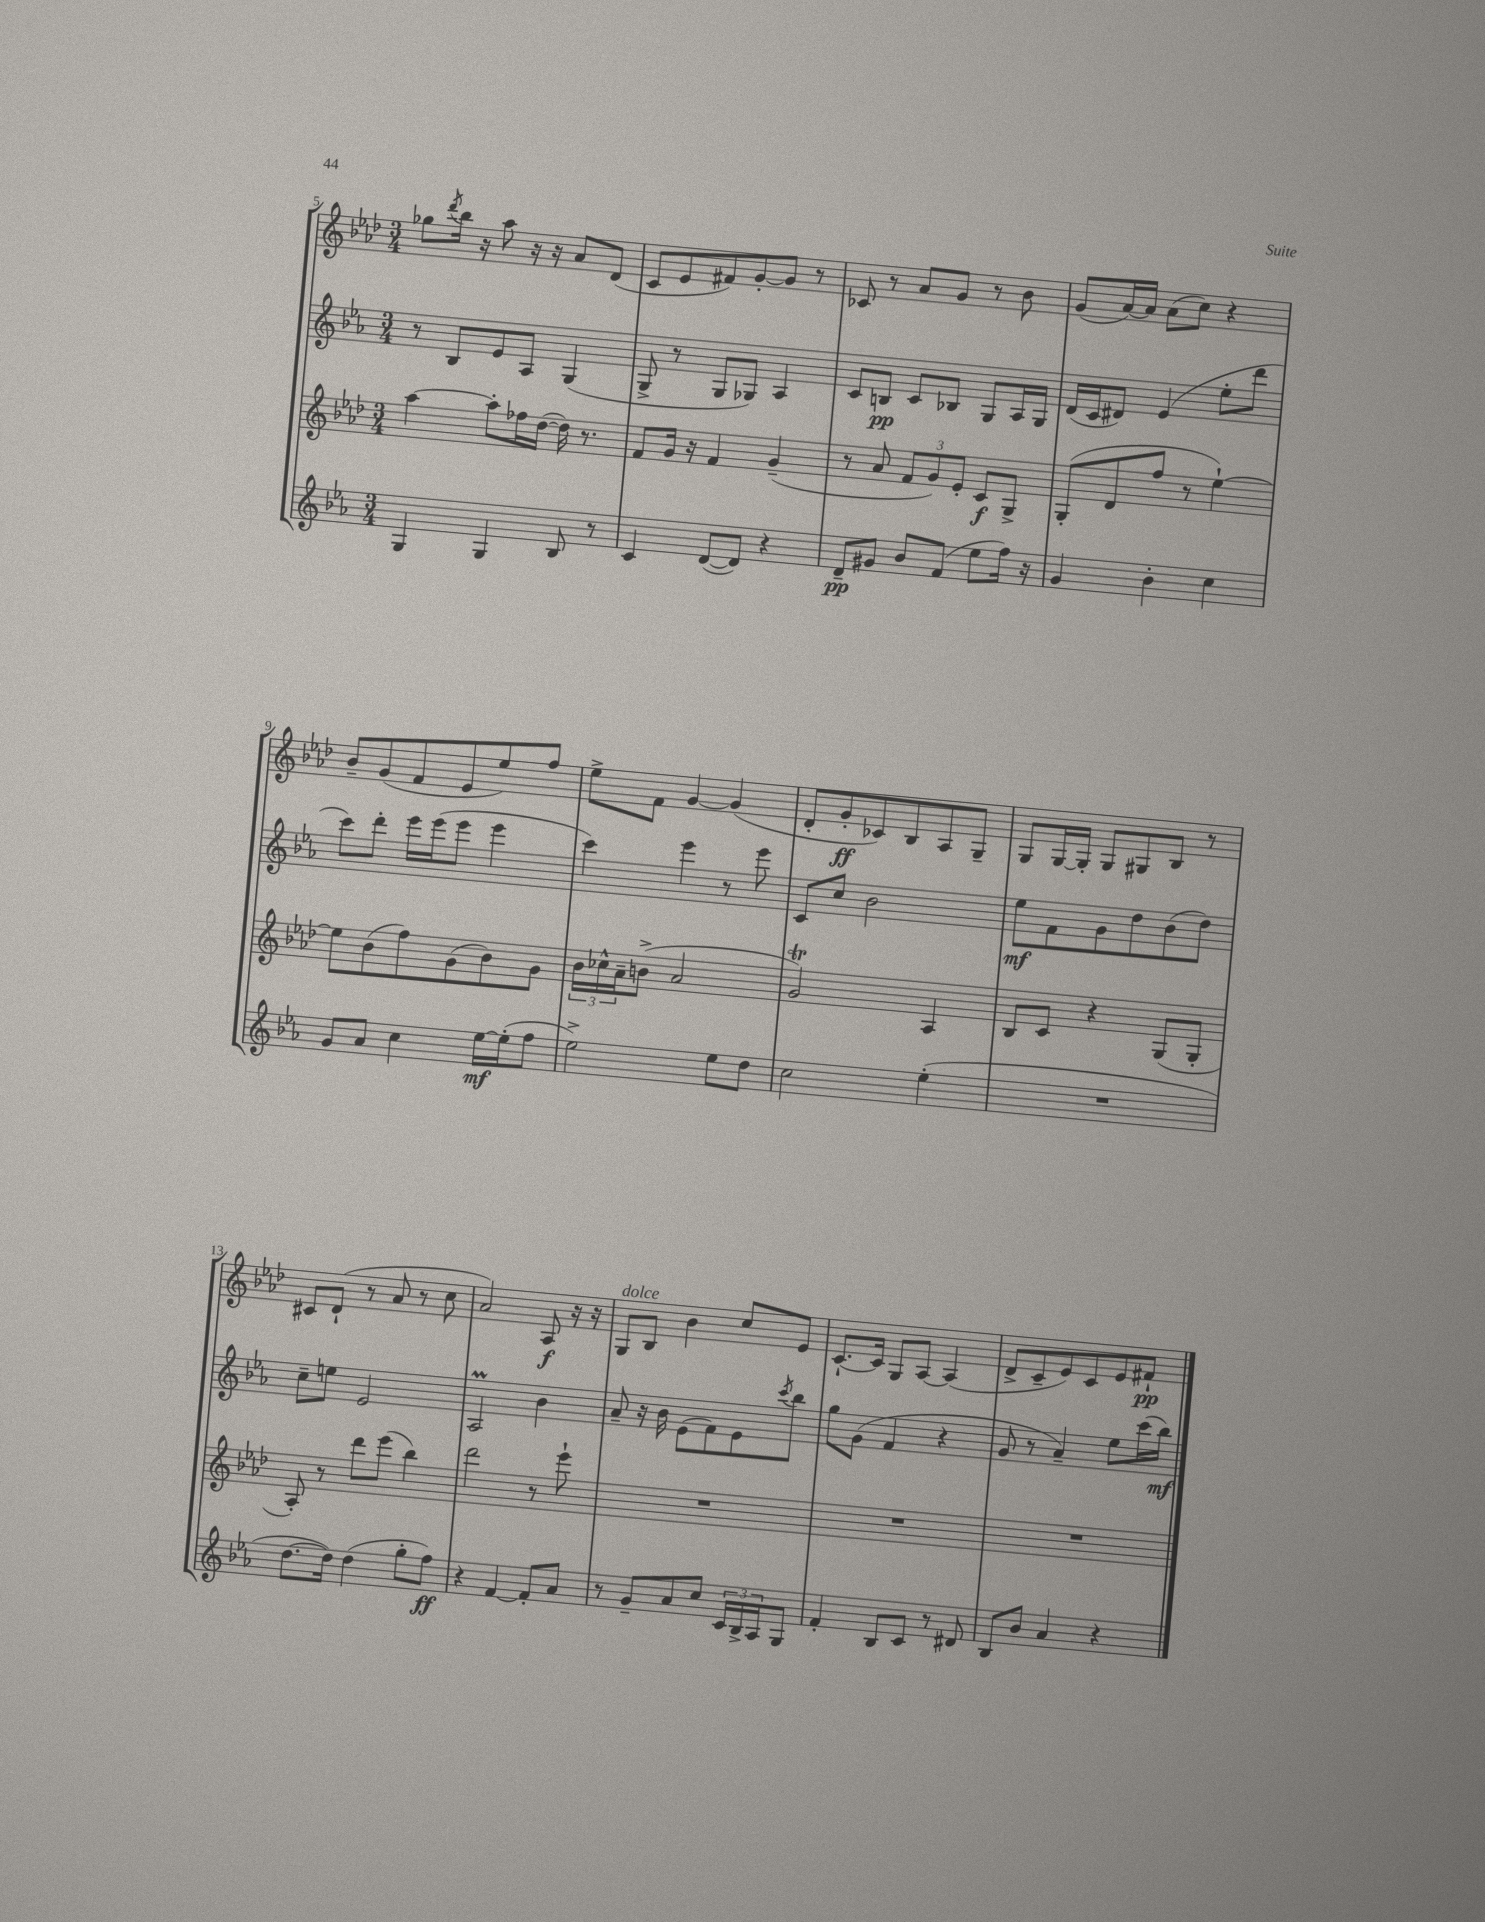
<<
\new StaffGroup <<
\new Staff = "s0" {
    \clef treble \key aes \major \numericTimeSignature \time 3/4
    ges''8 \acciaccatura { des'''8 } bes''16 r16 aes''8 r16 r16 aes'8 des'8( |
    c'8 ees'8 fis'8) g'8~-. g'8 r8 |
    ces'8 r8 aes'8 g'8 r8 bes'8 |
    g'8( aes'16~) aes'16 aes'8( c''8) r4 |
    bes'8-- g'8( f'8 ees'8 ees''8) f''8 |
    ees''8-> f'8 g'4~ g'4( |
    des'8-. g'8-.\ff ces'8) bes8 aes8 g8-- |
    g8 g16~ g16-. g8 gis8 bes8 r8 |
    cis'8 des'8-!( r8 aes'8 r8 c''8 |
    aes'2) aes8\f r16 r16 |
    g8^\markup { \italic "dolce" } bes8 bes'4 c''8 ees'8 |
    c'8.~-! c'16 g8 aes8~ aes4( |
    des'8-> c'8-- ees'8) c'8 ees'8 fis'8-!\pp \bar "|." |
}
\new Staff = "s1" {
    \clef treble \key ees \major \numericTimeSignature \time 3/4
    r8 bes8 ees'8 aes8 g4( |
    g8-> r8 g8 ges8) aes4 |
    c'8 b8\pp c'8 bes8 g8 aes16 g16 |
    d'16( c'16 dis'8) ees'4( ees''8-. d'''8 |
    c'''8) d'''8-. ees'''16 ees'''16( ees'''8 ees'''4 |
    c'''4) ees'''4 r8 ees'''8 |
    c'8 c''8 bes'2 |
    ees''8\mf f'8 g'8 d''8 bes'8( d''8) |
    c''8-- e''8 ees'2 |
    aes2\prall bes'4 |
    aes'8-- r16 bes'16 ees'8( f'8) ees'8 \acciaccatura { c'''8 } bes''8 |
    g''8 g'8( f'4 r4 |
    g'8 r8 aes'4--) ees''8 c'''16( bes''16\mf) \bar "|." |
}
\new Staff = "s2" {
    \clef treble \key aes \major \numericTimeSignature \time 3/4
    aes''4~ aes''8-. fes''16 des''16~( des''16) r8. |
    f'8 g'16 r16 f'4 g'4--( |
    r8 aes'8 \tuplet 3/2 { f'8 g'8) ees'8-. } c'8\f g8-> |
    g8-.( des'8 f''8 r8 ees''4~-!) |
    ees''8 bes'8( f''8) g'8( bes'8) g'8 |
    \tuplet 3/2 { bes'16 ces''16-^ aes'16-- } b'8->( aes'2 |
    g'2\trill) aes4 |
    bes8 c'8 r4 g8( g8-. |
    aes8-.) r8 des'''8 ees'''8( bes''4) |
    des'''2 r8 ees'''8-! |
    R2. |
    R2. |
    R2. \bar "|." |
}
\new Staff = "s3" {
    \clef treble \key ees \major \numericTimeSignature \time 3/4
    g4 g4 bes8 r8 |
    c'4 d'8~( d'8) r4 |
    d'8--\pp gis'8 bes'8 f'8( ees''8 f''16) r16 |
    g'4 bes'4-. c''4 |
    g'8 aes'8 c''4 ees''16~\mf ees''16-.( f''8 |
    ees''2->) ees''8 d''8 |
    c''2 ees''4-.( |
    R2. |
    d''8.~ d''16) d''4( g''8-. f''8\ff) |
    r4 f'4~ f'8-. aes'8 |
    r8 g'8-- aes'8 c''8 \tuplet 3/2 { c'16 bes16-> aes16 } g8 |
    f'4-. bes8 c'8 r8 dis'8 |
    bes8 bes'8 aes'4 r4 \bar "|." |
}
>>
>>
\layout { \context { \Score currentBarNumber = #5 } }
